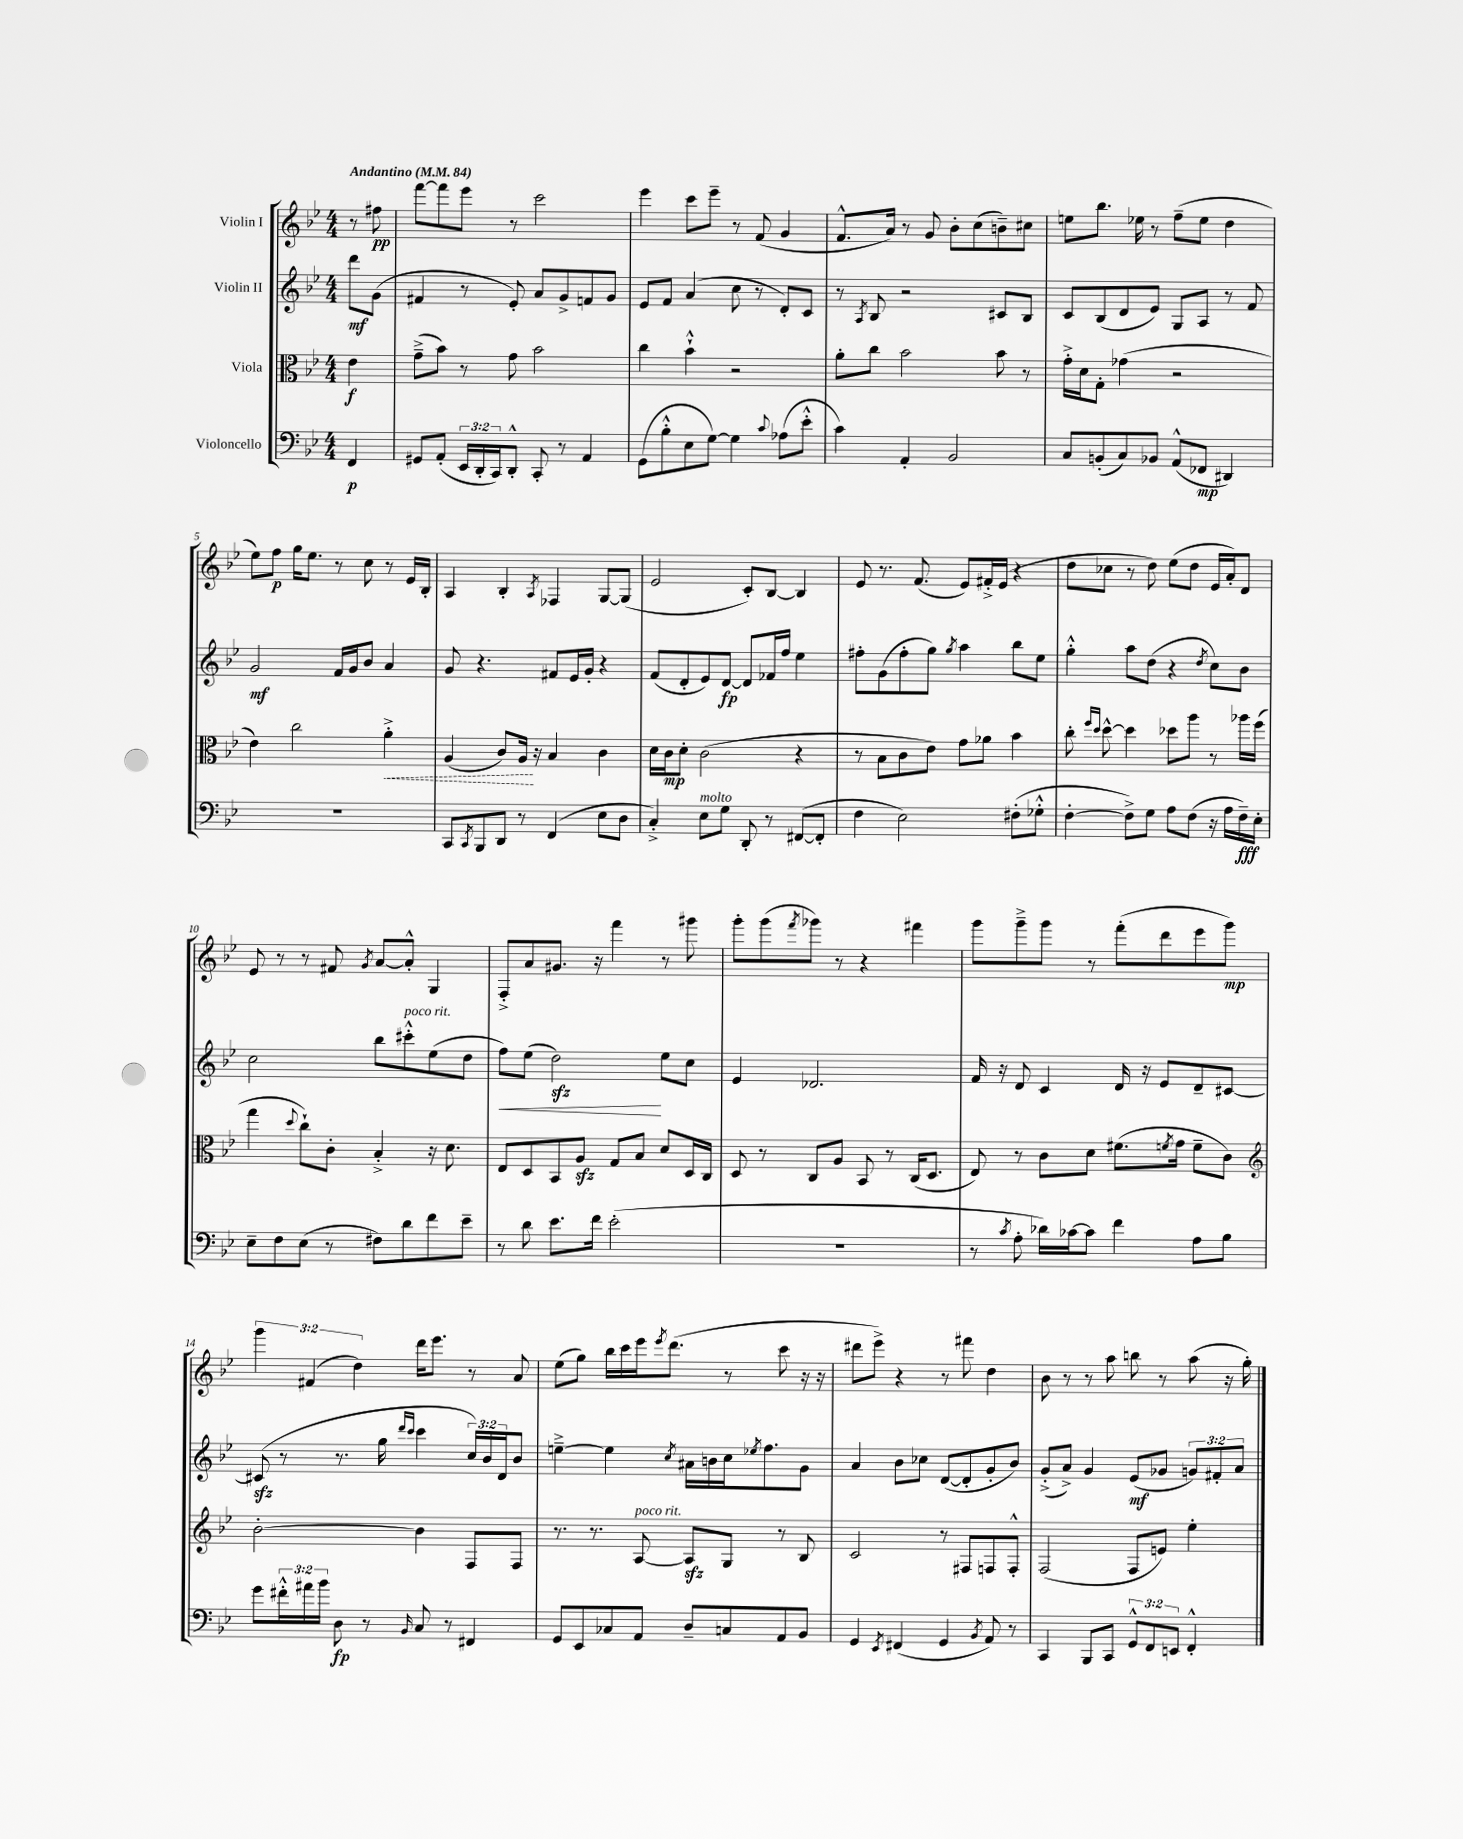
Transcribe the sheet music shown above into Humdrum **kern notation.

**kern	**kern	**kern	**kern
*staff4	*staff3	*staff2	*staff1
*clefF4	*clefC3	*clefG2	*clefG2
*k[b-e-]	*k[b-e-]	*k[b-e-]	*k[b-e-]
*M4/4	*M4/4	*M4/4	*M4/4
*MM84	*MM84	*MM84	*MM84
4FF/	4e-\	8ddd\L	8r
.	.	(8g\J	8ff#\
=	=	=	=
8GG#/L	(8g~^\L	4f#/	[8fff\L
(8AA'/J	8b-\J)	.	8fff\]
24EE-/LL	8r	8r	8eee-\J
24DD'/	.	.	.
24CC/J)	.	.	.
8DD'^^/J	8g\	8e-'/)	8r
8CC'/	2b-\	8a/L	2ccc\
8r	.	8g^/	.
4AA/	.	8f/	.
.	.	8g/J	.
=	=	=	=
(8GG\L	4cc\	8e-/L	4eee-\
8B-'^^\	.	8f/J	.
8E-\	4b-`^^\	(4a/	8ccc\L
[8G\J)	.	.	8eee-~\J
4G\]	2r	8cc\	8r
.	.	8r	(8f/
8qqc/	.	.	.
(8A-\L	.	8d'/L)	4g/
8e-'^^\J	.	8c/J	.
=	=	=	=
4c\)	8a'\L	8r	8.f^^/L
.	.	8qA/	.
.	8cc\J	8B-/	.
.	.	.	16a/Jk)
4AA'/	2b-\	2r	8r
.	.	.	8g/
2BB-/	.	.	8b-'\L
.	.	.	(8cc\
.	8b-\	8c#/L	8b~\)
.	8r	8B-/J	8cc#\J
=	=	=	=
8C/L	16g'^\LL	8c/L	8ee\L
.	16d\J	.	.
(8BB'/	8G'\J	(8B-/	8.bb-\J
8C/)	(4g-\	8d/	.
.	.	.	16ee-\
8BB-/J	.	8e-/J)	8r
(8AA^^/L	2r	8G/L	(8ff~\L
8FF-/J	.	8A/J	8ee-\J
4DD#/)	.	8r	4dd\
.	.	8f/	.
=	=	=	=
1r	4e-\)	2g/	8ee-\L)
.	.	.	8ff\J
.	2cc\	.	16gg\LK
.	.	.	8.ee-\J
.	.	16f/LL	8r
.	.	16g/J	.
.	.	8b-/J	8cc\
.	4a'^\	4a/	8r
.	.	.	16e-/LL
.	.	.	16B-'/JJ
=	=	=	=
8CC/L	(4A/	8g/	4A/
8qCC/	.	.	.
8BBB-/	.	4.r	.
8DD/J	8c/L)	.	4B-'/
8r	16A/Jk	.	.
.	16r	.	.
.	.	.	8qA/
(4FF/	4B-/	8f#/L	4F-/
.	.	16e-/L	.
.	.	16g'/JJ	.
8E-\L	4c\	4r	[8G/L
8D\J	.	.	(8G/]J
=	=	=	=
4C'^/)	16d\LL	(8f/L	2e-/
.	16c\J	.	.
.	8d'\J	8d'/	.
8E-\L	(2c\	8e-/)	.
8G\J	.	[8d/J	.
8DD'/	.	8d/]L	8c'/L)
8r	.	16f-/L	[8B-/J
.	.	16ff/JJ	.
([8FF#/L	4r	4ee-\	4B-/]
8FF#'/]J	.	.	.
=	=	=	=
4F\	8r	8ff#'\L	8e-/
.	8B-\L	(8g\	8.r
2E-\)	8c\	8ff#'\	.
.	.	.	(8.f/
.	8e-\J)	8gg\J)	.
.	.	8qgg/	.
.	8g\L	4aa\	8e-/L)
.	8a-\J	.	16f#'^/L
.	.	.	(16e-/JJ
(8F#'\L	4b-\	8bb-\L	4r
8G-'^^\J	.	8ee-\J	.
=	=	=	=
[4F'\	8cc'\	4gg'^^\	8dd\L
.	16qqff/LL	.	.
.	16qqdd/JJ	.	.
.	[8dd^^\	.	8cc-\J
8F^\]L)	4dd\]	8aa\L	8r
8G\J	.	(8dd\J	8dd\)
8A\L	8dd-\L	4r	(8ee-\L
(8F\J	8aa\J	.	8dd\J
.	.	8qdd/	.
16r	8r	8cc\L)	16e-/LL
16A\LL	.	.	16a'/J)
16F~\)	16aa-\LL	8b-\J	8d/J
16E-'\JJ	(16ff\JJ	.	.
=	=	=	=
8E-~\L	4gg\	2cc\	8e-/
8F\	.	.	8r
.	8qqdd/	.	.
(8E-\J	8cc`\L)	.	8r
8r	8c'\J	.	8f#/
.	.	.	8qg/
8F#\L)	4B-'^/	8bb-\L	[8a/L
8d\	.	8ccc#'^^\	8a'^^/]J
8f\	16r	(8ee-\	4G/
.	8.d\	.	.
8e-~\J	.	8dd\J	.
=	=	=	=
8r	8E-/L	8ff\L)	8F'^/L
8d\	8D/	(8ee-\J	8a/
8.e-\L	8BB-/	2dd\)	8.g#/J
.	8A/J	.	.
16f\Jk	.	.	16r
(2e-'\	8G/L	.	4fff\
.	8B-/J	.	.
.	8d/L	8ee-\L	8r
.	16D/L	8cc\J	8ggg#\
.	16C/JJ	.	.
=	=	=	=
1r	8D/	4e-/	8ggg'\L
.	8r	.	(8ggg\
.	.	.	8qfff/
.	8C/L	2.d-/	8ggg-\J)
.	8A/J	.	8r
.	8BB-/	.	4r
.	8r	.	.
.	(16C/LK	.	4fff#\
.	8.D/J	.	.
=	=	=	=
8r	8E-/)	16f/	8ggg\L
.	.	16r	.
8qc/	.	.	.
8A'\	8r	8d/	8ggg~^\
16d-\LL)	8c\L	4c/	8ggg\J
[16c-\J	.	.	.
8c-\]J	8d\J	.	8r
4f\	(8.f#\L	16d/	(8fff'\L
.	.	16r	.
.	.	8e-/L	8ddd\
.	8qf/	.	.
.	16g\Jk	.	.
8A\L	8f~\L	8d~/	8eee-\
8B-\J	8c\J)	[8c#/J	8ggg\J)
=	=	=	=
*	*clefG2	*	*
8g\L	[2b-'\	(8c#/]	6ggg\
24f#'^^\L	.	8r	.
24a#\	.	.	(6f#/
24b-\JJ	.	.	.
8D\	.	8.r	.
.	.	.	6dd\)
8r	.	.	.
.	.	16gg\	.
.	.	16qqddd/LL	.
16qqBB-/	.	16qqccc/JJ	.
8C/	4b-\]	4ccc\	16ddd\LK
.	.	.	8.eee-\J
8r	.	.	.
4FF#/	8F/L	24cc/LL)	8r
.	.	24b-/	.
.	.	24d/J	.
.	8F/J	8b-/J	8a/
=	=	=	=
8GG/L	8.r	[4ee~^\	(8ee-\L
8EE-/	.	.	8gg\J)
.	8.r	.	.
8C-/	.	4ee\]	16bb-\LL
.	.	.	16ccc\
8AA/J	[8A/	.	16eee-\J
.	.	.	8qeee-/
.	.	.	(8.ddd\J
.	.	8qcc/	.
8D~/L	8A/]L	16a#\LL	.
.	.	16b\	.
8C/	8G/J	16cc\J	8r
.	.	8qee-/	.
.	.	8.ff\	.
8AA/	8r	.	8ccc\
8BB-/J	8B-/	8g\J	16r
.	.	.	16r
=	=	=	=
4GG/	2c/	4a/	8ddd#\L
.	.	.	8eee-^\J)
8qEE-/	.	.	.
(4FF#/	.	8b-\L	4r
.	.	8cc-\J	.
4GG/	8r	([8d/L	8r
.	8F#/L	8d'/]	8fff#\
8qBB-/	.	.	.
8AA/)	8F/	8g'/	4dd\
8r	8F'^^/J	8b-/J)	.
=	=	=	=
4CC/	(2F/	(8g'^/L	8b-\
.	.	8a^/J)	8r
8BBB-/L	.	4g/	8r
8CC/J	.	.	8aa\
12GG^^/L	8F/L	(8e-/L	8bb\
12FF/	.	.	.
.	8e/J)	8g-/J	8r
12EE/J	.	.	.
4FF'^^/	4ee-'\	12g/L)	(8aa\
.	.	12f#'/	.
.	.	.	16r
.	.	12a/J	.
.	.	.	16gg'\)
==	==	==	==
*-	*-	*-	*-
